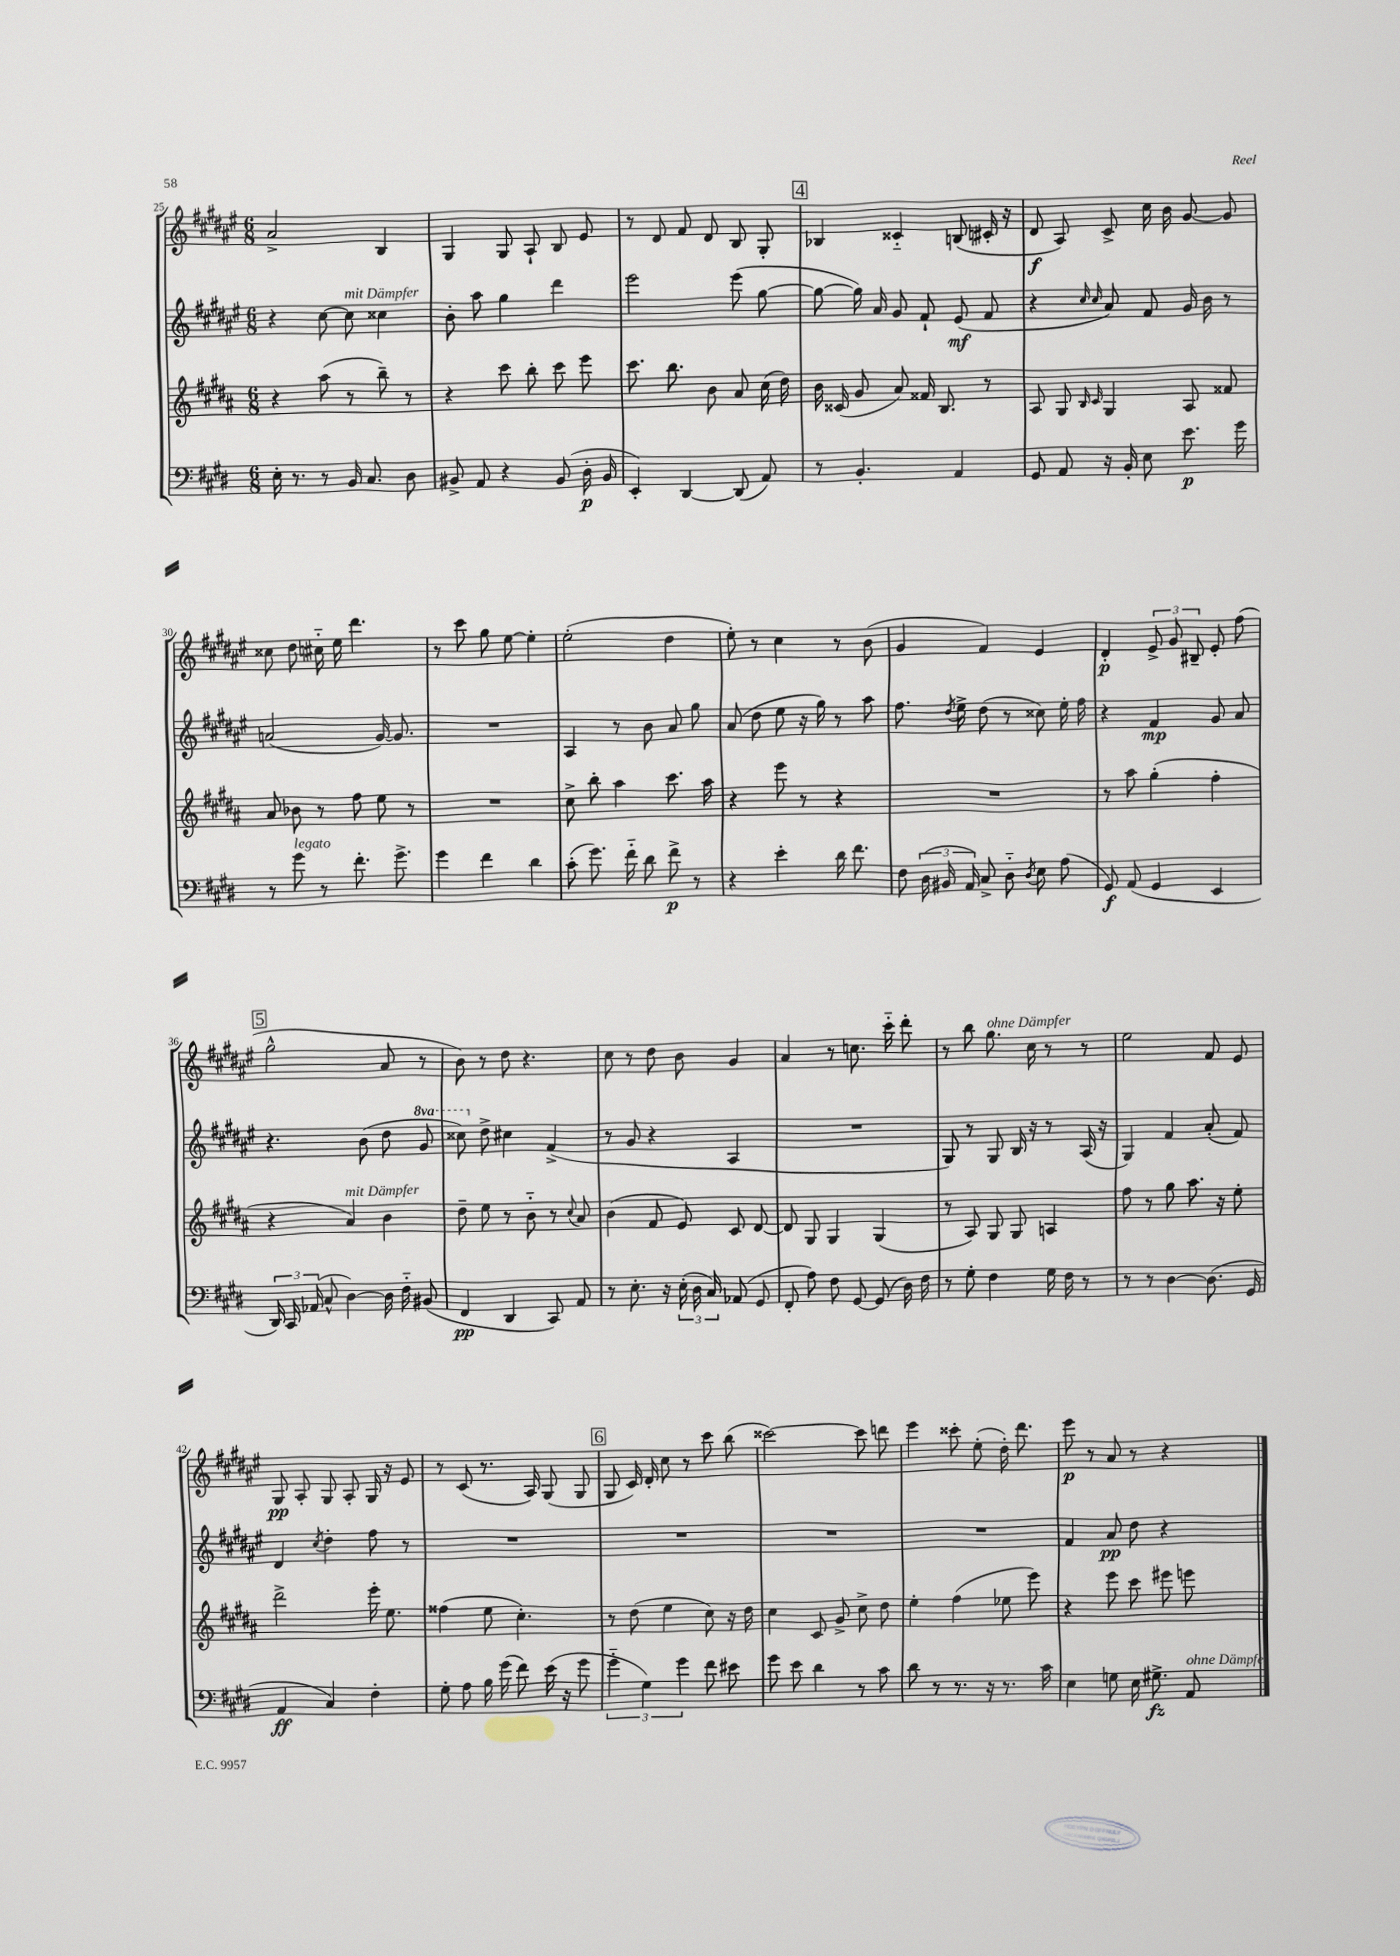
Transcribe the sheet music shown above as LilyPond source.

<<
\new StaffGroup <<
\new Staff = "s0" {
    \clef treble \key fis \major \numericTimeSignature \time 6/8
    \autoBeamOff ais'2-> b4 |
    gis4 gis8 ais8-! b8 eis'8 |
    r8 dis'8 fis'8 dis'8 b8 gis8-. |
    \mark \markup { \box "4" } bes4 cisis'4-_ b8( cis'16-. r16 |
    dis'8\f ais8) cis'8-> cis''16 b'16 gis'8~ gis'8 |
    cisis''8 dis''8 cis''16-_ eis''16 dis'''4. |
    r8 cis'''8 gis''8 eis''8~ eis''4-. |
    eis''2-.( dis''4 |
    eis''8-.) r8 cis''4 r8 b'8( |
    gis'4 fis'4) eis'4 |
    dis'4-.\p \tuplet 3/2 { eis'8-> gis'8 bis8-- } eis'8-. fis''8( |
    \mark \markup { \box "5" } gis''2-^ ais'8 r8 |
    b'8) r8 dis''8 r4. |
    cis''8 r8 dis''8 b'8 gis'4 |
    ais'4 r8 c''8. cis'''16-_ dis'''8-. |
    r8 b''8 gis''8.^\markup { \italic "ohne Dämpfer" } cis''16 r8 r8 |
    eis''2 fis'8 eis'8 |
    gis8\pp ais8-. gis8 ais8-. gis16 r16 eis'8 |
    r8 cis'8( r8. ais16) gis8( gis8 |
    \mark \markup { \box "6" } gis8 cis'16) dis'16-. cis''8 r8 cis'''8 b''8( |
    cisis'''2~) cisis'''8 d'''8 |
    eis'''4 cisis'''8-. eis''8-.( dis''16-.) dis'''8. |
    eis'''8\p r8 ais'8 r8 r4 \bar "|." |
}
\new Staff = "s1" {
    \clef treble \key fis \major \numericTimeSignature \time 6/8 \set Staff.ottavationMarkups = #ottavation-simple-ordinals
    \autoBeamOff r4 cis''8~ cis''8^\markup { \italic "mit Dämpfer" } cisis''4 |
    b'8-. ais''8 gis''4 dis'''4 |
    eis'''2 eis'''8( gis''8~ |
    \mark \markup { \box "4" } gis''8~ gis''16) ais'16 gis'8 fis'8-! eis'8\mf( fis'8 |
    r4 \grace { cis''16 cis''16 } ais'8) fis'8 gis'16 b'16 r8 |
    a'2( gis'16~) gis'8. |
    R2. |
    ais4 r8 b'8 ais'8 gis''8 |
    ais'8( dis''8 eis''8 r16 gis''16) r8 ais''8 |
    fis''8. \acciaccatura { dis''8 } eis''16-> dis''8( r8 cisis''8) eis''16-. fis''16 |
    r4 fis'4\mp gis'8 ais'8 |
    \mark \markup { \box "5" } r4. b'8( dis''8 \ottava #1 gis''8 |
    cisis'''8) \ottava #0 dis''8-> cis''!4 fis'4->( |
    r8 gis'8 r4 ais4 |
    R2. |
    gis8) r8 gis8 b16 r16 r8 ais16( r16 |
    gis4) fis'4 ais'8-.( fis'8) |
    dis'4 \acciaccatura { cis''8 } dis''4-. fis''8 r8 |
    R2. |
    \mark \markup { \box "6" } R2. |
    R2. |
    R2. |
    fis'4 ais'8\pp dis''8 r4 \bar "|." |
}
\new Staff = "s2" {
    \clef treble \key b \major \numericTimeSignature \time 6/8
    \autoBeamOff r4 ais''8( r8 b''8--) r8 |
    r4 cis'''8 b''8-. cis'''8 e'''8 |
    cis'''8. b''8. b'8 ais'8 cis''16( dis''16) |
    \mark \markup { \box "4" } b'16 cisis'16( gis'8 ais'8) fisis'16 b8. r8 |
    ais8 gis8 \grace { b16 cis'16 } gis4 ais8 fisis'8 |
    ais'8 bes'8 r8 fis''8 e''8 r8 |
    R2. |
    cis''8-> b''8-. ais''4 cis'''8. ais''16 |
    r4 e'''8 r8 r4 |
    R2. |
    r8 ais''8 gis''4-.( fis''4-. |
    \mark \markup { \box "5" } r4 ais'4^\markup { \italic "mit Dämpfer" }) b'4 |
    dis''8-- e''8 r8 b'8-_ r8 \appoggiatura { cis''8 } ais'8 |
    b'4( fis'8 e'8) cis'8 dis'8~ |
    dis'8 gis8 gis4 gis4( |
    r8 ais8) gis8 gis8 a4 |
    fis''8 r8 gis''8 ais''8. r16 e''8-. |
    dis'''2-> e'''16-. e''8. |
    fisis''4( e''8 cis''4.-.) |
    \mark \markup { \box "6" } r8 dis''8( e''4 cis''8) r16 dis''16 |
    cis''4 cis'8 gis'8-> cis''8-> dis''8 |
    e''4-. fis''4( ees''8 e'''8) |
    r4 e'''8 cis'''8 eis'''8 e'''8 \bar "|." |
}
\new Staff = "s3" {
    \clef bass \key e \major \numericTimeSignature \time 6/8
    \autoBeamOff e16-. r8. r8 b,16 cis8. dis8 |
    bis,8-> a,8 r4 bis,8( dis16-.\p bis,16 |
    e,4-.) dis,4~ dis,8( a,8) |
    \mark \markup { \box "4" } r8 b,4.-. a,4 |
    gis,8 a,8 r16 b,16-. e8 e'8.\p gis'16 |
    r8 gis'8^\markup { \italic "legato" } r8 fis'8.-. gis'8.-> |
    gis'4 fis'4 dis'4 |
    cis'8-.( gis'8.) fis'16-_ dis'8 fis'8->\p r8 |
    r4 e'4-. dis'16 fis'8. |
    fis8 \tuplet 3/2 { dis16( bis,16 a,16) } cis8-> dis8-_ \acciaccatura { dis8 } e8 a8( |
    gis,8\f) a,8( gis,4 e,4 |
    \mark \markup { \box "5" } \tuplet 3/2 { dis,16) cis,16 aes,16( } cis8-^ dis4~) dis16 fis16-_ bis,8( |
    fis,4\pp dis,4 cis,8) a,8 |
    r8 e8.-. r16 \tuplet 3/2 { e16-.( dis16 cis16) } aes,8( gis,8 |
    fis,8-. a8) fis8 gis,8~ gis,8( dis16) fis16 |
    r8 gis8-. fis4 gis16 fis16 r8 |
    r8 r8 dis4~ dis8.( gis,16 |
    a,4\ff cis4) fis4-. |
    gis8-. a8 b16 gis'16( fis'8) e'16( r16 gis'8 |
    \mark \markup { \box "6" } \tuplet 3/2 { gis'4-_ gis4) gis'4 } fis'8 eis'8 |
    gis'8 e'8 dis'4 r8 cis'8 |
    dis'8 r8 r8. r16 r8. cis'16 |
    e4 g8 e16 gis8.->\fz a,8^\markup { \italic "ohne Dämpfer" } \bar "|." |
}
>>
>>
\layout { \context { \Score currentBarNumber = #25 } }
